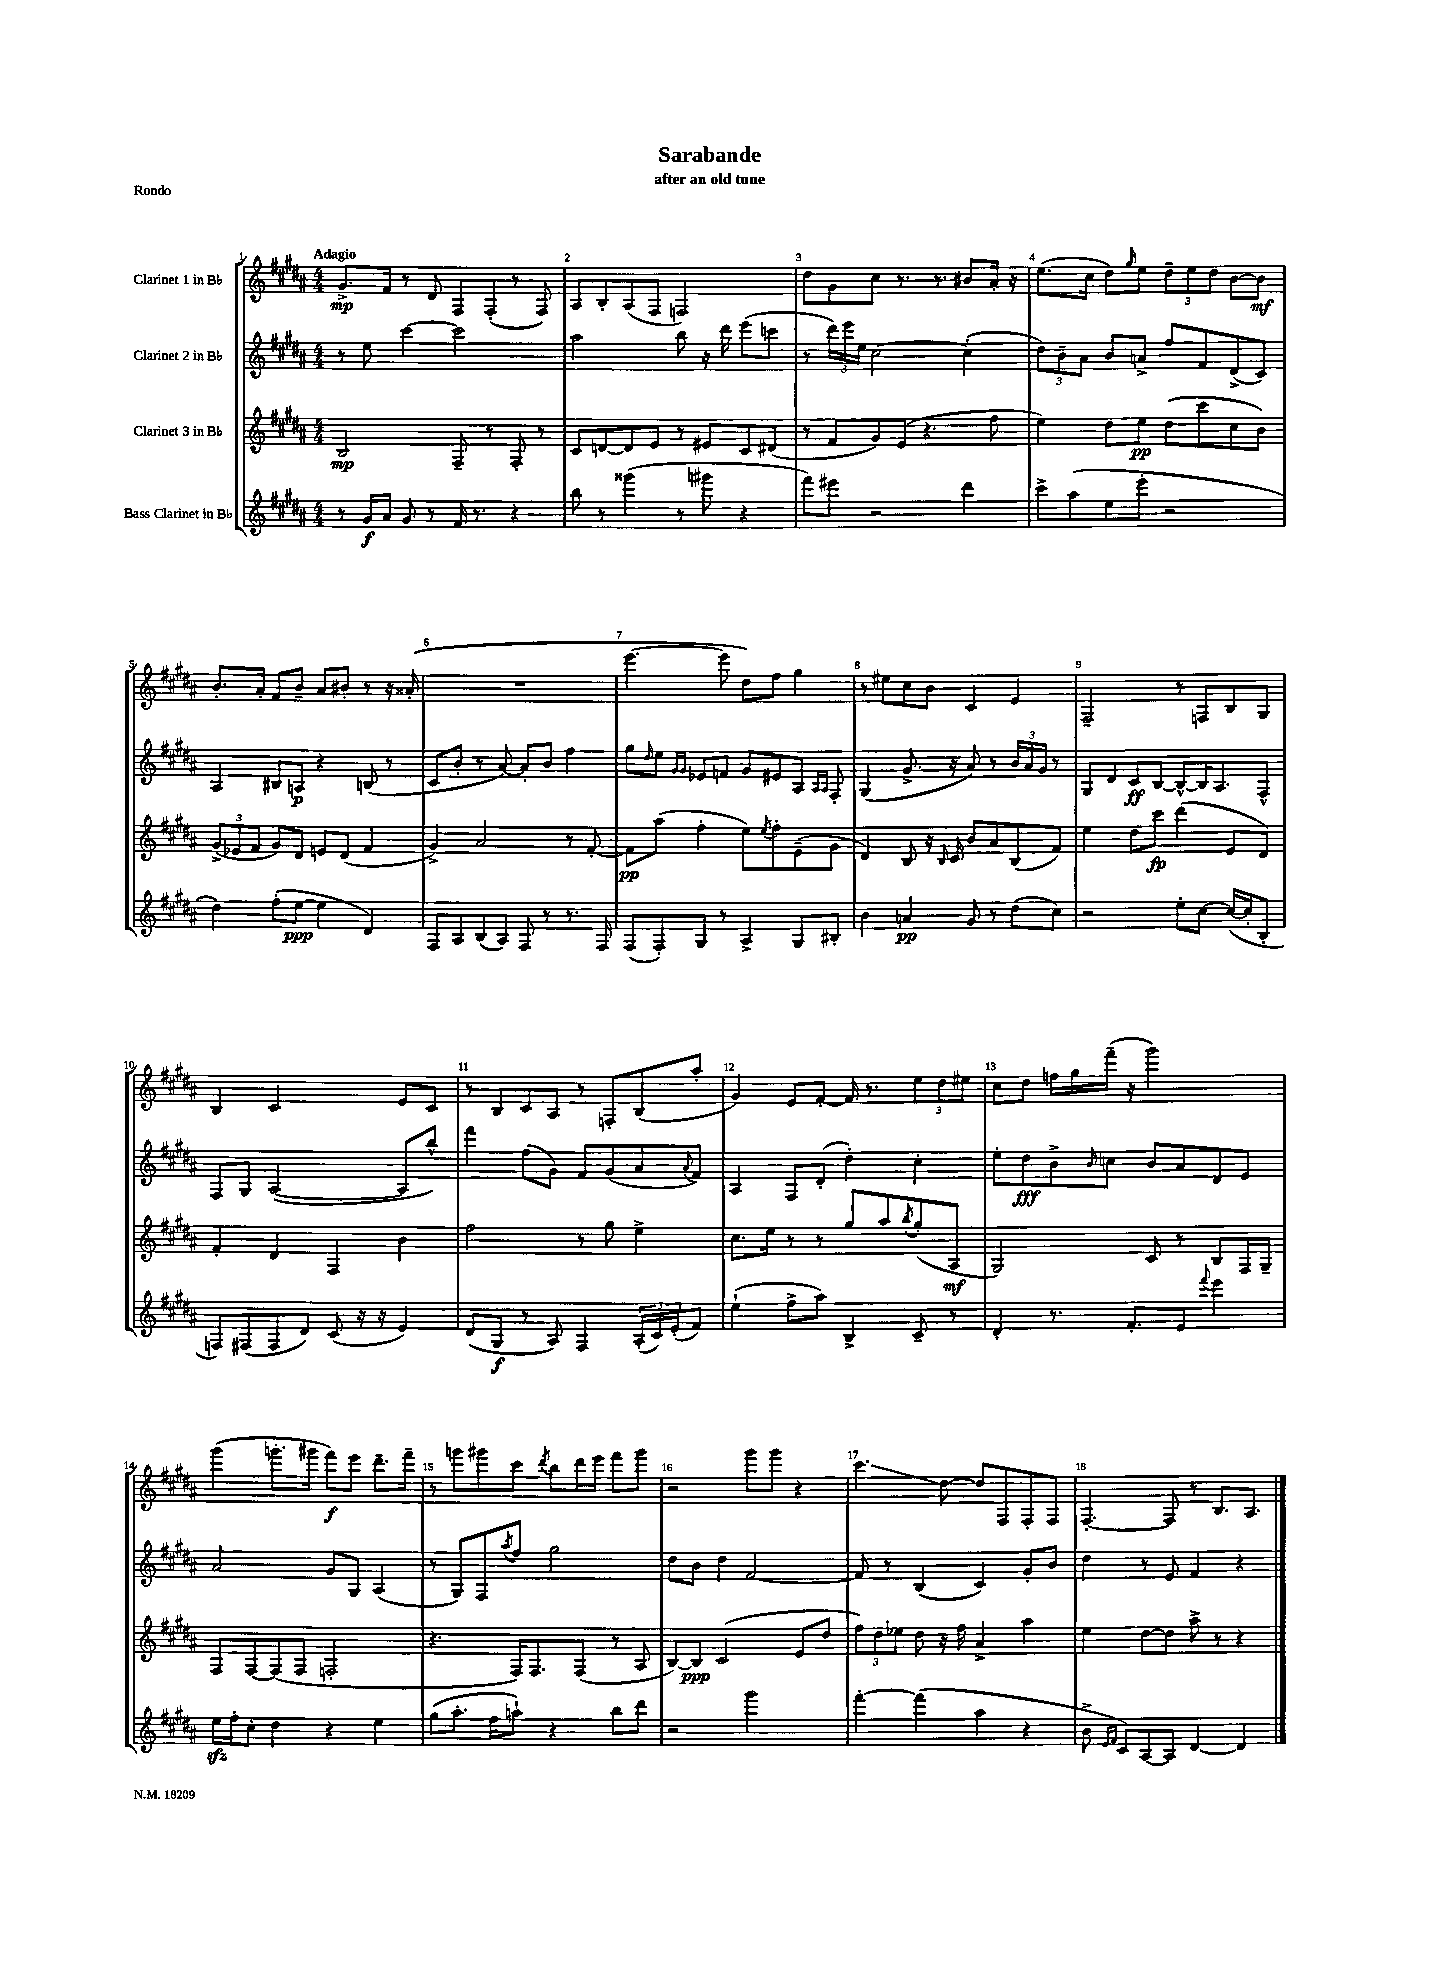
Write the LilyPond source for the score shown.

\header { title = "Sarabande" subtitle = "after an old tune" piece = "Rondo" }
<<
\new StaffGroup <<
\new Staff = "s0" \with { instrumentName = "Clarinet 1 in Bb" } {
    \clef treble \key b \major \numericTimeSignature \time 4/4 \tempo "Adagio"
    gis'8.->\mp fis'16 r8 dis'8 fis8 fis8-.( r8 fis8) |
    ais8 b8-. ais8( fis8 f2) |
    dis''8 gis'8 cis''8 r8. r8. bis'8 ais'16-. r16 |
    e''8.( cis''16 dis''8) \grace { gis''16 } e''8 \tuplet 3/2 { dis''8-- e''8 dis''8 } b'8~ b'8\mf |
    b'8.-. ais'16-. fis'8 b'8-- ais'8 bis'8-. r8 r16 aisis'16-.( |
    R1 |
    e'''4.~ e'''8 dis''8) fis''8 gis''4 |
    r8 eis''8 cis''8 b'8 cis'4 e'4 |
    fis2-- r8 f8 b8 gis8 |
    b4 cis'2 e'8 cis'8 |
    r8 b8 cis'8 ais8 r8 f8-. b8( ais''8-. |
    gis'4) e'8 fis'8~-. fis'16 r8. \tuplet 3/2 { e''8 dis''8 eis''8 } |
    cis''8 dis''8 f''16 gis''16 fis'''16--( r16 gis'''2) |
    gis'''4( g'''8.-. gis'''16 fis'''8\f) e'''8 dis'''8.-- fis'''16-- |
    r8 g'''8 gis'''8 cis'''8 \acciaccatura { dis'''8 } b''8 dis'''16 e'''16 fis'''8 gis'''8 |
    r2 gis'''8 gis'''8 r4 |
    cis'''4.\glissando dis''8~ dis''8 fis8 fis8-. fis8 |
    fis4.~-. fis8 r8 b8. ais8. \bar "|." |
}
\new Staff = "s1" \with { instrumentName = "Clarinet 2 in Bb" } {
    \clef treble \key b \major \numericTimeSignature \time 4/4
    r8 e''8 cis'''4~ cis'''2 |
    ais''2 b''8 r16 dis'''16 e'''8( c'''8 |
    r8 \tuplet 3/2 { dis'''16) e'''16 e''16 } cis''2~ cis''4-.( |
    \tuplet 3/2 { dis''8) b'8-- ais'8 } b'8 a'8-> fis''8 fis'8 dis'8->( cis'8) |
    ais4 bis8 a8\p r4 b8( r8 |
    cis'8 b'8-. r8 ais'8~) ais'8-. b'8 fis''4 |
    gis''8 \grace { dis''16 } e''8 \grace { gis'16 gis'16 } ees'8 f'8 gis'8 eis'8 ais8 \grace { ais16 ais16 } fis8-. |
    gis4( gis'8.-> r16 ais'8) r8 \tuplet 3/2 { b'16 ais'16 gis'16 } r8 |
    gis8 dis'8 cis'8\ff b8~ b8~-^ b16 ais8. fis8-^ |
    fis8 gis8 ais2~( ais8 b''8-^) |
    fis'''4 fis''8( gis'8) fis'8 gis'8( ais'8 \appoggiatura { ais'8 } fis'8) |
    ais4 fis8 dis'8-.( dis''4-.) cis''4-. |
    e''8-. dis''8\fff b'8-> \grace { b'16 } c''8 b'8 ais'8 dis'8 e'8 |
    ais'2 gis'8 gis8 ais4( |
    r8 gis8) fis8 \acciaccatura { ais''8 } fis''8 gis''2 |
    dis''8 b'8 dis''4 fis'2~ |
    fis'8 r8 b4( cis'4) gis'8-. b'8 |
    dis''4 r8 e'8 fis'4 r4 \bar "|." |
}
\new Staff = "s2" \with { instrumentName = "Clarinet 3 in Bb" } {
    \clef treble \key b \major \numericTimeSignature \time 4/4
    b2\mp fis8-- r8 fis8-. r8 |
    cis'8 d'8~ d'8 e'8 r8 eis'8 cis'8 dis'8( |
    r8 fis'8 gis'8) e'8( r4. fis''8 |
    e''4) dis''8 e''8\pp dis''8( cis'''8 cis''8 b'8) |
    \tuplet 3/2 { gis'8->( ees'8 fis'8 } gis'8) dis'8 e'8 dis'8( fis'4 |
    gis'4->) ais'2 r8 fis'8~-. |
    fis'8\pp ais''8( fis''4-. e''8) \acciaccatura { e''8 } fis''8-. e'8--( gis'8 |
    dis'4) b8 r16 \grace { b16 } cis'16 b'8 ais'8 b8( fis'8) |
    e''4 dis''8 cis'''8\fp dis'''4( e'8 dis'8) |
    fis'4-. dis'4 fis4 b'4 |
    fis''2 r8 gis''8 e''4-> |
    cis''8. e''16 r8 r8 gis''8 ais''8 \acciaccatura { b''8 } gis''8-.( ais8\mf |
    gis2) cis'8 r8 b8 fis16 gis16-- |
    fis8 fis8~ fis8( fis8 f2-. |
    r4. fis16) fis8. fis8( r8 ais8 |
    b8~) b8\ppp cis'2( e'8 dis''8 |
    \tuplet 3/2 { fis''8) dis''8 ees''8 } dis''8 r16 fis''16 ais'4-> ais''4 |
    e''4 dis''8~ dis''8 ais''8-> r8 r4 \bar "|." |
}
\new Staff = "s3" \with { instrumentName = "Bass Clarinet in Bb" } {
    \clef treble \key b \major \numericTimeSignature \time 4/4
    r8 gis'16\f ais'16 gis'8 r8 fis'16 r8. r4 |
    b''8 r8 gisis'''4( r8 gis'''8 r4 |
    fis'''8) eis'''8 r2 dis'''4 |
    cis'''8-> ais''8( e''8 e'''8-. r2 |
    dis''4) fis''8-.( e''8~\ppp e''4 dis'4) |
    fis8 ais8 b8( ais8) fis8 r8 r8. fis16 |
    fis8( fis8-.) gis8 r8 ais4-> gis8 bis8-. |
    b'4 a'4\pp gis'8 r8 dis''8( cis''8) |
    r2 e''8-. cis''8~ cis''16~( cis''16-. b8-. |
    f8) fis8( fis8 dis'8) cis'8( r16 r16 e'4) |
    dis'8( gis8\f r8 ais8) fis4 \tuplet 3/2 { ais16-.( cis'16) e'16-.( } fis'8) |
    e''4-!( fis''8-> ais''8) b4-> cis'8-- r8 |
    dis'4-. r8. fis'8.-. e'8 \appoggiatura { fis'''8 } e'''4 |
    e''16\sfz fis''16-. cis''8-. dis''4 r4 e''4 |
    gis''8( ais''8.-. fis''16 a''8-!) r4 b''8 dis'''8 |
    r2 gis'''2 |
    fis'''4~-. fis'''4( ais''4 r4 |
    b'8-> \grace { e'16 fis'16 } cis'8) ais8~ ais8 dis'4~ dis'4 \bar "|." |
}
>>
>>
\layout { \context { \Score \override BarNumber.break-visibility = ##(#f #t #t) barNumberVisibility = #all-bar-numbers-visible } }
